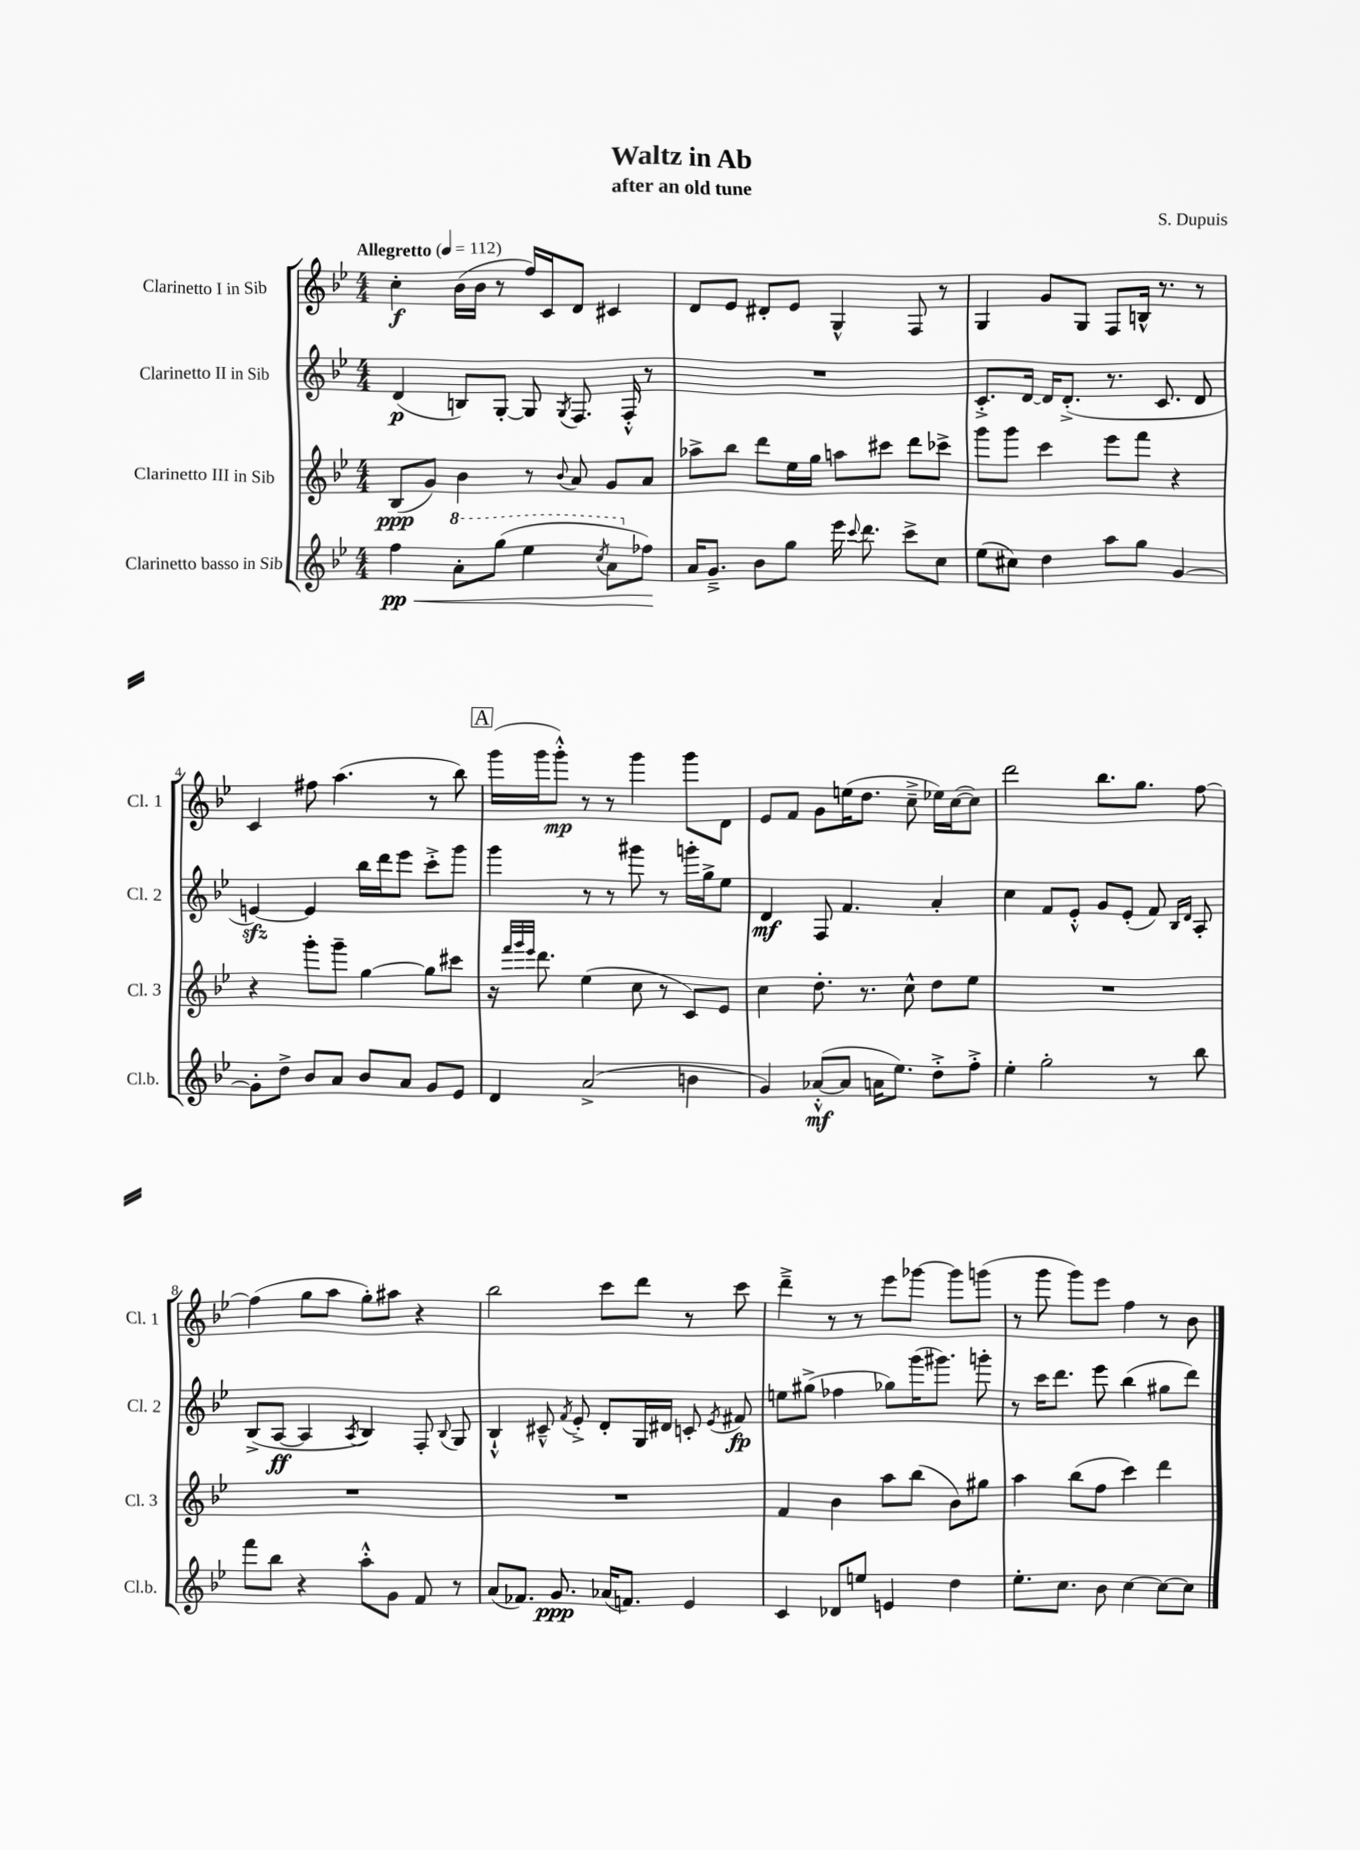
\header { title = "Waltz in Ab" composer = "S. Dupuis" subtitle = "after an old tune" }
<<
\new StaffGroup <<
\new Staff = "s0" \with { instrumentName = "Clarinetto I in Sib" shortInstrumentName = "Cl. 1" } {
    \clef treble \key bes \major \numericTimeSignature \time 4/4 \tempo "Allegretto" 4 = 112
    \autoBeamOff c''4-.\f bes'16[( bes'16] r8 f''16[) c'16 d'8] cis'4 |
    d'8[ ees'8] dis'8[-. ees'8] g4-^ f8 r8 |
    g4 g'8[ g8] f8[ b16]-^ r8. r8 |
    c'4 fis''8 a''4.( r8 bes''8) |
    \mark \markup { \box "A" } g'''16[( g'''16 g'''8]-.-^\mp) r8 r8 g'''4 g'''8[ d'8] |
    ees'8[ f'8] g'8[ e''16( d''8.] c''8---> ees''16[) c''16~( c''8]) |
    d'''2 bes''8.[ g''8.] f''8~ |
    f''4( g''8[ a''8] g''8[-.) ais''8] r4 |
    bes''2 c'''8[ d'''8] r8 c'''8 |
    d'''4---> r8 r8 ees'''8[ ges'''8]~ ges'''8[ g'''8]( |
    r8 g'''8 g'''8[) ees'''8] f''4 r8 bes'8 \bar "|." |
}
\new Staff = "s1" \with { instrumentName = "Clarinetto II in Sib" shortInstrumentName = "Cl. 2" } {
    \clef treble \key bes \major \numericTimeSignature \time 4/4
    \autoBeamOff d'4\p( b8[) g8]~-. g8 \acciaccatura { g8 } f8. f16-.-^ r8 |
    R1 |
    c'8.[-.-> d'16]~ d'16[ d'8.]-.->( r8. c'8. d'8 |
    e'4~\sfz) e'4 bes''16[ d'''16 ees'''8] c'''8[-.-> g'''8] |
    \mark \markup { \box "A" } g'''4 r8 r8 gis'''8 r8 g'''16[-. g''16-> ees''8] |
    d'4\mf f8 f'4. a'4-. |
    c''4 f'8[ ees'8]-.-^ g'8[ ees'8]-.( f'8) \grace { bes16[ d'16] } a8-. |
    bes8[->( a8]~\ff a4 \acciaccatura { a8 } bes4) f8-. \appoggiatura { bes8 } g8 |
    bes4-!-^ cis'8---^ \acciaccatura { f'8 } ees'8-.-> d'8[-. g16 dis'16] c'8-. \acciaccatura { ees'8 } fis'8\fp |
    e''8[ gis''8]->( fes''4 ges''8[) g'''16( gis'''8.]) g'''8-. |
    r8 c'''16[ d'''8.] ees'''8 bes''4( gis''8[ d'''8]) \bar "|." |
}
\new Staff = "s2" \with { instrumentName = "Clarinetto III in Sib" shortInstrumentName = "Cl. 3" } {
    \clef treble \key bes \major \numericTimeSignature \time 4/4
    \autoBeamOff bes8[\ppp( g'8]) bes'4 r8 \appoggiatura { bes'8 } a'8 g'8[ a'8] |
    aes''8[-> bes''8] d'''8[ ees''16 g''16] a''8[ cis'''8] d'''8[ ces'''8]-> |
    g'''8[ g'''8] c'''4 ees'''8[ f'''8] r4 |
    r4 g'''8[-. g'''8]-- g''4~ g''8[ cis'''8] |
    \mark \markup { \box "A" } r16 \grace { f'''32[ g'''32 ees'''32] } d'''8. ees''4( c''8 r8 c'8[) ees'8] |
    c''4 d''8.-. r8. c''8-^ d''8[ ees''8] |
    R1 |
    R1 |
    R1 |
    f'4 bes'4 a''8[ bes''8]( bes'8[) gis''8] |
    a''4 bes''8[( f''8] c'''4) d'''4 \bar "|." |
}
\new Staff = "s3" \with { instrumentName = "Clarinetto basso in Sib" shortInstrumentName = "Cl.b." } {
    \clef treble \key bes \major \numericTimeSignature \time 4/4
    \autoBeamOff f''4\pp\< \ottava #1 a''8[-. g'''8]( ees'''4 \acciaccatura { c'''8 } a''8[ \ottava #0 fes''8]\!) |
    a'16[ g'8.]---> bes'8[ g''8] ees'''16 \appoggiatura { c'''8 } d'''8. c'''8[-> c''8] |
    ees''8[( cis''8]) d''4 a''8[ g''8] g'4~ |
    g'8[-. d''8]-> bes'8[ a'8] bes'8[ a'8] g'8[ ees'8] |
    \mark \markup { \box "A" } d'4 a'2->( b'4 |
    g'4) aes'8[~-.-^\mf( aes'8] a'16[ ees''8.]) d''8[-.-> f''8]-.-> |
    ees''4-. g''2-. r8 bes''8 |
    f'''8[ bes''8] r4 a''8[-.-^ g'8] f'8 r8 |
    a'8[( fes'8.]) g'8.\ppp aes'16[( f'8.]) ees'4 |
    c'4 des'8[ e''8] e'4 d''4 |
    ees''8.[-. c''8.] bes'8 c''4~ c''8[~ c''8] \bar "|." |
}
>>
>>
